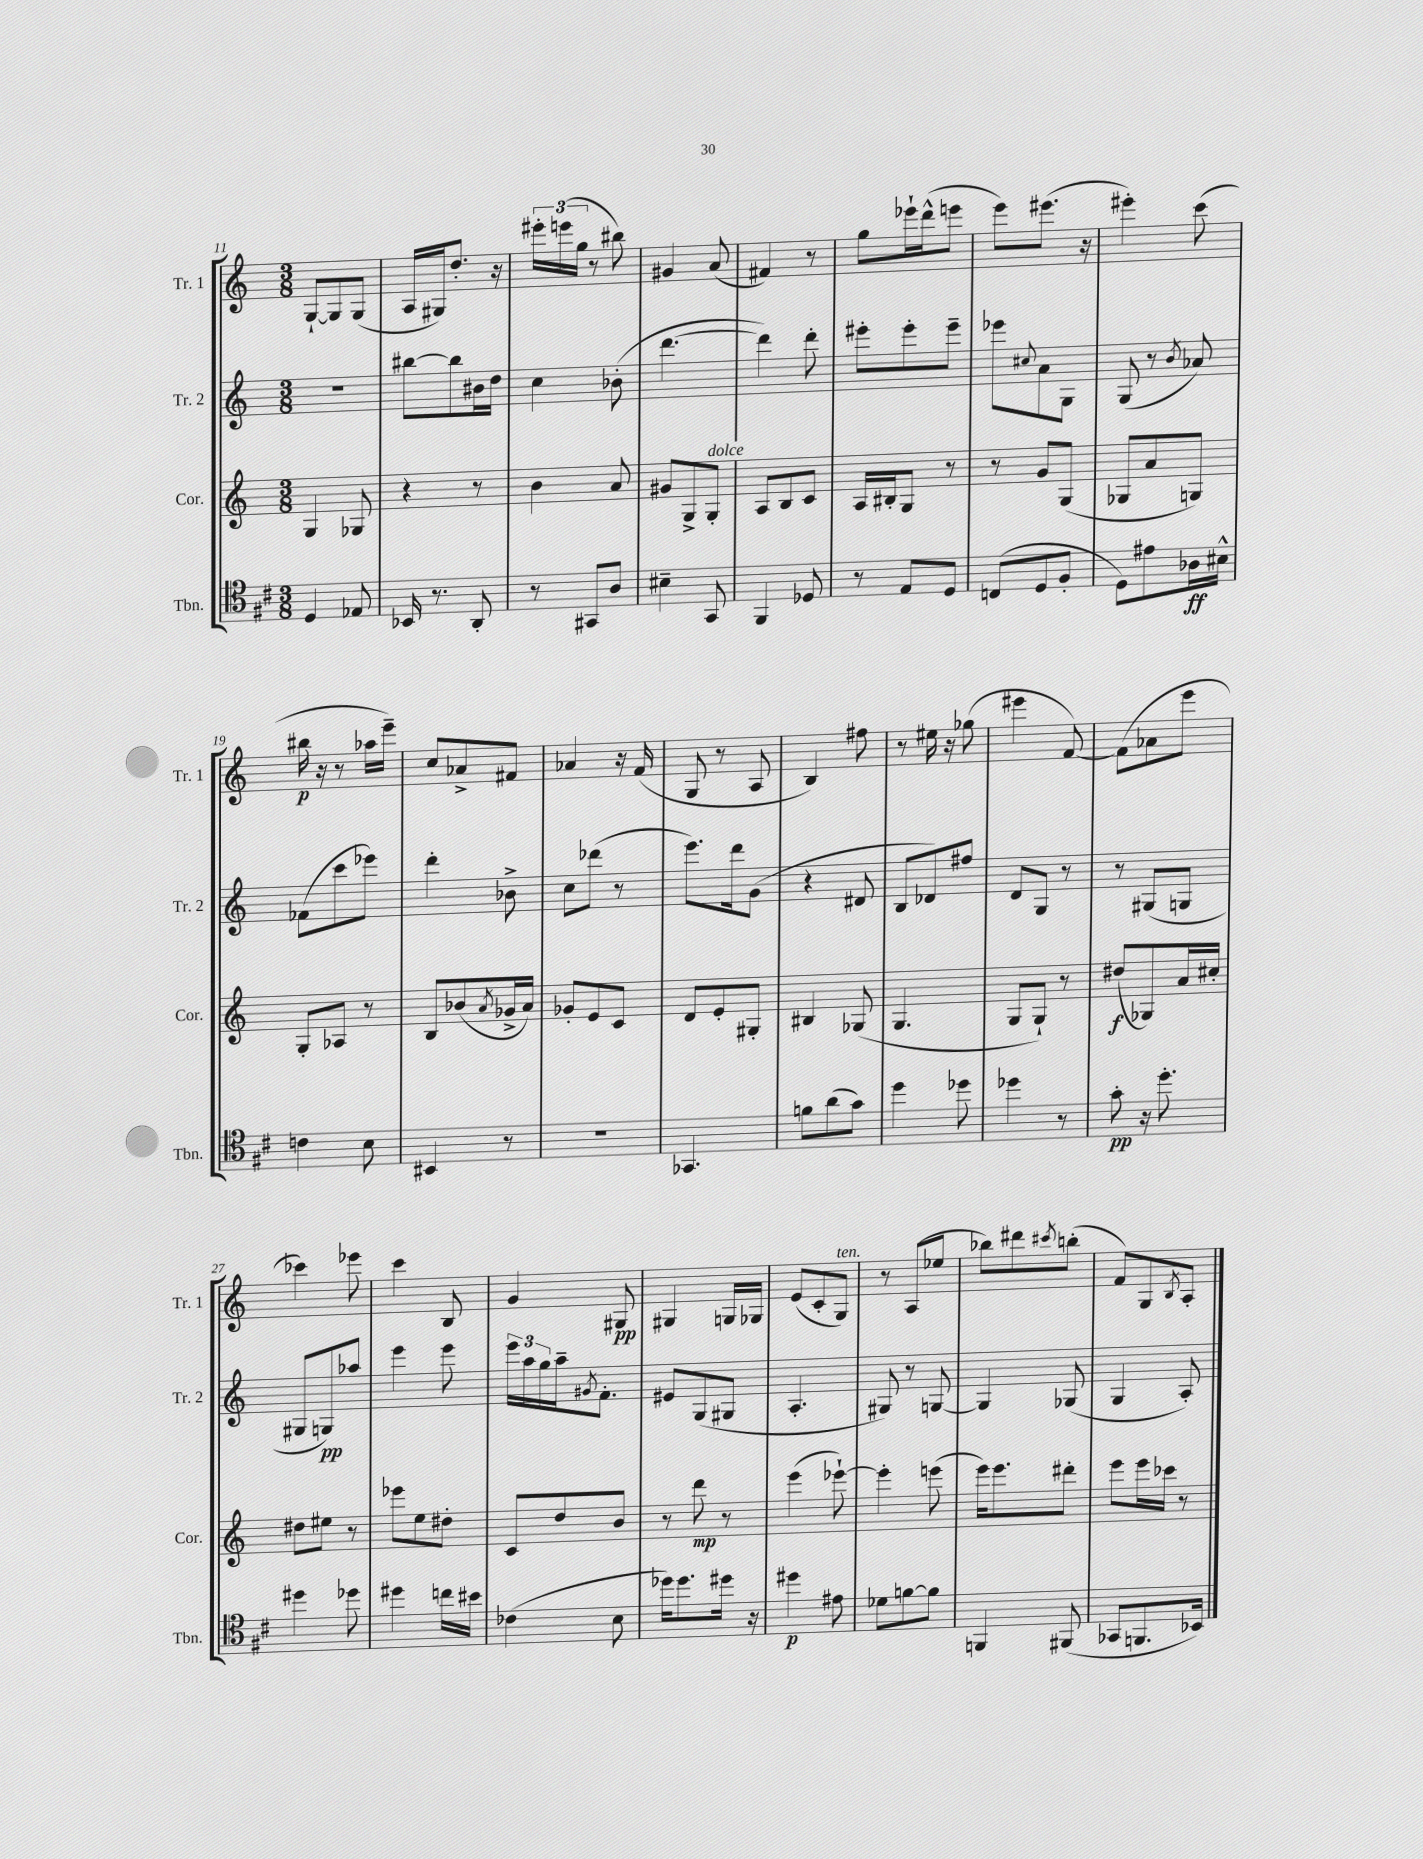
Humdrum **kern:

**kern	**kern	**kern	**kern
*staff4	*staff3	*staff2	*staff1
*clefC4	*clefG2	*clefG2	*clefG2
*k[f#c#]	*k[]	*k[]	*k[]
*M3/8	*M3/8	*M3/8	*M3/8
4D	4G	4.r	[8G`
.	.	.	8G]
8E-	8G-	.	(8G
=	=	=	=
16BB-	4r	[8bb#	16A
8.r	.	.	16G#)
.	.	8bb#]	8.dd'
8AA'	8r	16b#	.
.	.	16dd	16r
=	=	=	=
8r	4b	4cc	24eee#'
.	.	.	(24eee
.	.	.	24gg
8GG#	.	.	8r
8A	8a	(8b-'	8bb#)
=	=	=	=
4B#~	8g#	[4.ddd	4g#
.	8G^	.	.
8GG	8G'	.	(8a
=	=	=	=
4FF#	8A	4ddd])	4f#)
.	8B	.	.
8D-	8c	8ddd'	8r
=	=	=	=
8r	16A	8eee#'	8gg
.	16B#'	.	.
8E	8G	8eee#'	16eee-`
.	.	.	(16ddd^^
8D	8r	8eee#~	8eee
=	=	=	=
(8C	8r	8eee-	8eee)
.	.	8qqcc#	.
8D	8g	8a	(8.eee#
8F#'	(8G	8G	.
.	.	.	16r
=	=	=	=
8D)	8G-	(8G	4eee#')
8e#	8a	8r	.
.	.	8qb	.
16A-	8G)	8a-)	(8ccc
16B#^^	.	.	.
=	=	=	=
4c	8G'	(8f-	16bb#
.	.	.	16r
.	8A-	8ccc	8r
8B	8r	8eee-)	16aa-
.	.	.	16eee~)
=	=	=	=
4BB#	8B	4ddd'	8cc
.	(8b-	.	8a-^
.	8qa	.	.
8r	16g-^	8b-^	8f#
.	16a)	.	.
=	=	=	=
4.r	8g-'	8cc	4a-
.	8e	(8ddd-	.
.	8c	8r	16r
.	.	.	(16f
=	=	=	=
4.GG-	8d	8.eee)	8G
.	8e'	.	8r
.	.	16ddd	.
.	8G#'	(8g	8A
=	=	=	=
8f	4B#	4r	4B)
(8a	.	.	.
8g)	(8G-	8d#	8ff#
=	=	=	=
4dd	4.G	8B	8r
.	.	8d-)	16ee#
.	.	.	16r
8dd-	.	8ff#	(8gg-
=	=	=	=
4dd-	8G	8d	4eee#
.	8G`)	8G	.
8r	8r	8r	[8f)
=	=	=	=
8g'	(8dd#	8r	(8f]
16r	8G-)	(8G#	8a-
8.dd'	.	.	.
.	16a	8G	8eee
.	16cc#'	.	.
=	=	=	=
4dd#	8dd#	8G#	4ccc-)
.	8ee#	8G)	.
8dd-	8r	8aa-	8eee-
=	=	=	=
4dd#	8eee-	4eee	4ccc
.	8ee	.	.
16cc	8dd#'	8eee	8B
16b#	.	.	.
=	=	=	=
(4c-	8c	24eee	4g
.	.	24aa	.
.	.	24gg	.
.	8dd	16aa~	.
.	.	8qg#	.
.	.	8.f'	.
8B	8b	.	8G#
=	=	=	=
16dd-)	8r	8e#	4G#
8.dd-	.	.	.
.	8ddd	(8G	.
16dd#	8r	8G#	16G
16r	.	.	16G-
=	=	=	=
4dd#	(4eee	4.A'	(8e
.	.	.	8c'
8e#	[8eee-`)	.	8G)
=	=	=	=
8d-	4eee-']	8G#)	8r
[8f	.	8r	(8A
8f]	(8eee	[8G	8ee-
=	=	=	=
4FF	16eee)	4G]	8bb-)
.	8.eee	.	.
.	.	.	8ddd#
.	.	.	8qccc#
(8FF#	8ddd#'	(8G-	(8bb'
=	=	=	=
8GG-	8eee	4G	8f)
8.FF	16eee	.	8G
.	16ccc-	.	.
.	.	.	8qB
.	8r	8A')	8A'
16BB-)	.	.	.
==	==	==	==
*-	*-	*-	*-
